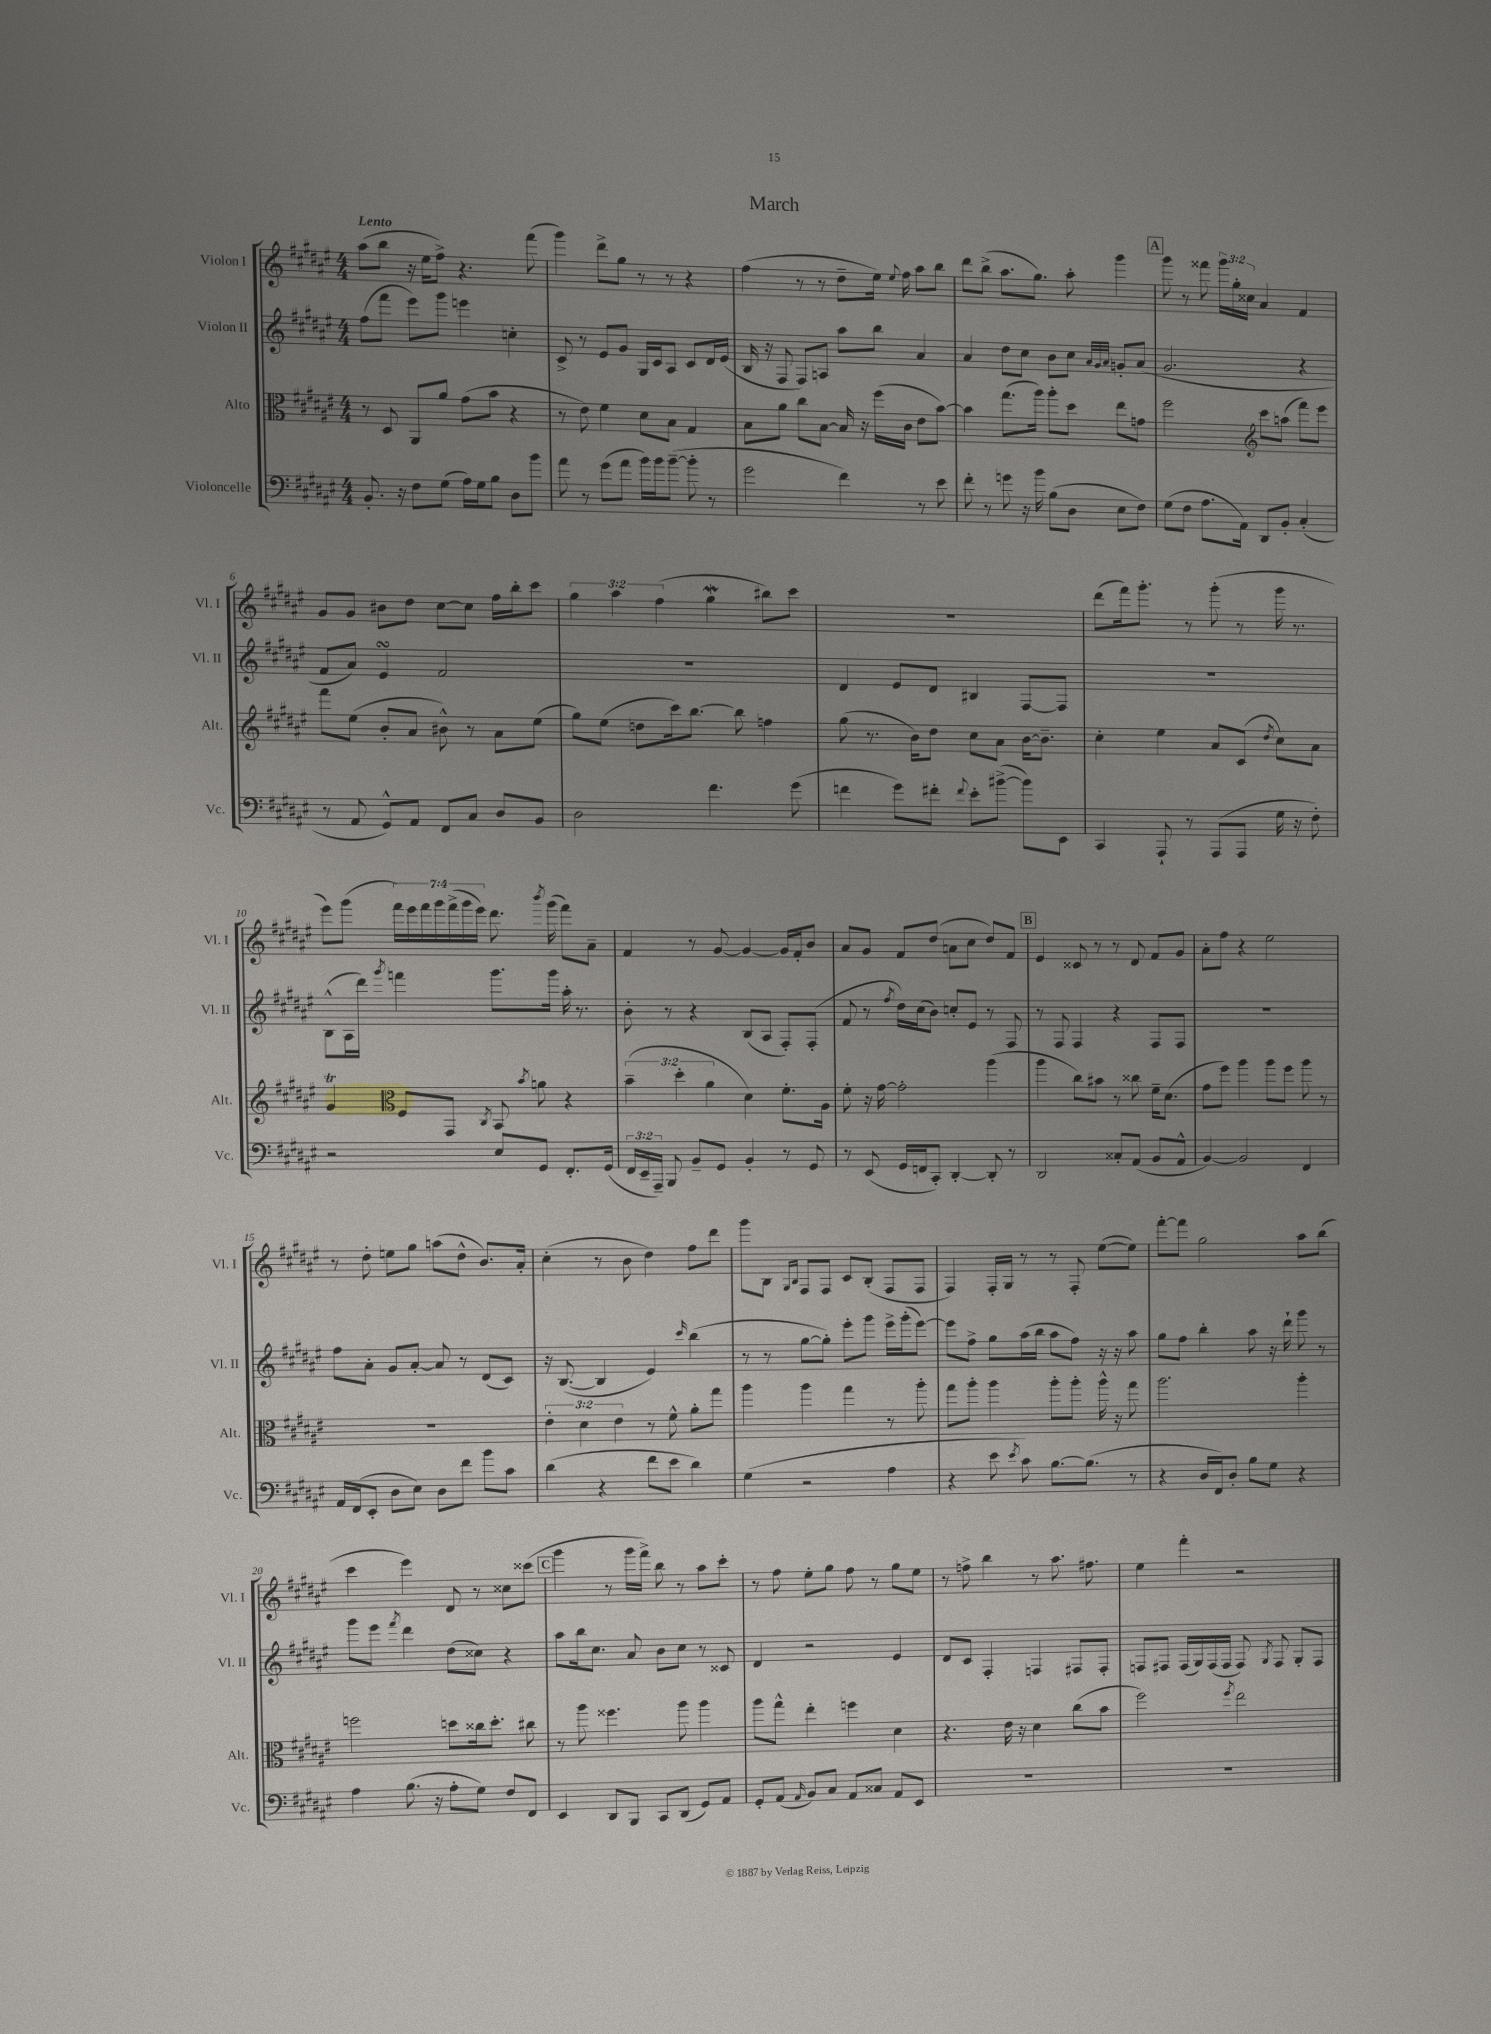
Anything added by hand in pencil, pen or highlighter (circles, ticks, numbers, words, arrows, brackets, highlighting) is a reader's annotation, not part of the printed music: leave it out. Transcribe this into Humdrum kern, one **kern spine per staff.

**kern	**kern	**kern	**kern
*staff4	*staff3	*staff2	*staff1
*clefF4	*clefC3	*clefG2	*clefG2
*k[f#c#g#d#a#e#]	*k[f#c#g#d#a#e#]	*k[f#c#g#d#a#e#]	*k[f#c#g#d#a#e#]
*M4/4	*M4/4	*M4/4	*M4/4
8.BB'	8r	(8ff#	(8aa#
.	8D#	8fff#	8bb
16r	.	.	.
8F#	8AA#	8eee#)	16r
.	.	.	16ee#
(8G#	8a#	8ggg#	8ff#^)
16A#)	(8g#	4eee	4.r
16G#	.	.	.
8B	8b	.	.
8D#	4r	4cc'	.
8b	.	.	(8fff#
=	=	=	=
8a#	8r	8c#^	4ggg#)
8r	8e#)	8r	.
(8g#	4f#	8e#	8ddd#^
8a#	.	8g#	8gg#
16b)	8d#	16G#	8r
16b	.	16c#	.
([8b~	8B	8A#	8r
8b']	4G#	8c#	4r
8r	.	16d#	.
.	.	(16e#	.
=	=	=	=
2g#	8B	16B	(4ff#
.	.	16r	.
.	8a#	8F#	.
.	8cc#	8F#)	8r
.	[8B	8A	8r
4f#)	16B]	8aa#	8dd#~
.	16r	.	.
.	(16ff#	8bb	16ee#)
.	.	.	8qqee#
.	16c#	.	16ff#
8r	8e#	4a#	8aa#
8e#	[8b)	.	8bb
=	=	=	=
8f#'	4b]	4a#	8ddd#
8r	.	.	(8bb^
8g	(8.gg#	8dd#	8.aa#
16r	.	8cc#	.
16b	16aa#)	.	8.gg#)
(8B	8aa#'	8b	.
8D#	8dd#	8cc#	8aa#'
.	.	32qqa#	.
.	.	32qqg#	.
.	.	32qqa#	.
8E#	8ee#	8g'	4ggg#
8F#)	8g	(8a#	.
=	=	=	=
(8G#	2ff#	2.g#	8ggg#
8F#	.	.	8r
8.A#	.	.	8fff##
.	.	.	24ggg#
.	.	.	24gg#'
16AA#)	.	.	.
.	.	.	24cc##
*	*clefG2	*	*
8DD#	8ccc#	.	4a#
8BB'	(8aa	.	.
(4C#'	8fff#)	4r	4f#
.	8eee#	.	.
=	=	=	=
8r	8fff#	8f#	8g#
8AA#	(8ee#	8a#)	8g#
8GG#^^)	8b'	4e#	8b#
8AA#	8a#	.	8dd#
8FF#	8b#^^)	2f#	[8cc#
8C#	8r	.	8cc#]
8D#	8a#	.	16ff#
.	.	.	16bb'
8BB	(8ee#	.	8ccc#
=	=	=	=
2D#	8gg#)	1r	6gg#
.	(8ee#	.	.
.	.	.	6aa#
.	8dd	.	.
.	.	.	(6ff#
.	16ccc#)	.	.
.	[8.bb	.	.
4.f#	.	.	4gg#
.	8bb]	.	.
.	4ff	.	8bb#)
(8g#	.	.	8ccc#
=	=	=	=
4f	(8gg#	4d#	1r
.	8.r	.	.
8g#)	.	8e#	.
.	16b)	.	.
8f#'	8dd#	8d#	.
8qqf#	.	.	.
8e#'	8cc#	4B#	.
([8b#^	8a#	.	.
8b#])	[16b	[8F#	.
.	8.b~]	.	.
8EE#	.	8F#]	.
=	=	=	=
4CC#	4cc#'	1r	(8ddd#
.	.	.	16fff#)
.	.	.	8.ggg#'
8AAA#`	4ee#	.	.
8r	.	.	8r
(8AAA#	8a#	.	(8ggg#'
8AAA#	(8c#	.	8r
.	8qdd#	.	.
16G#	8cc#)	.	16ggg#
16r	.	.	8.r
8F#')	8a#	.	.
=	=	=	=
2r	4g#	(8B^^	8eee#)
.	.	16A#	(8ggg#
.	.	16ddd#)	.
*	*clefC3	*	*
.	.	8qggg#	.
.	8F#	4fff	28fff#)
.	.	.	28eee#
.	.	.	28fff#
.	.	.	28ggg#
.	8GG#	.	.
.	.	.	(28fff#^
.	.	.	28ggg#
.	.	.	28eee#)
.	8qC#	.	.
8E#	8BB	8.ggg#	8.ddd#
.	8qb	.	.
8GG#	8a	.	.
.	.	.	8qbbb
.	.	16ggg#	(16ggg#
8.FF#'	4r	16aa#'	8fff#)
.	.	8.r	.
.	.	.	8a#~
(16GG#	.	.	.
=	=	=	=
24FF#	(6b~	8b'	4f#
24EE#~	.	.	.
24AAA#~)	.	.	.
8BBB	.	8r	.
.	6dd#'	.	.
8BB~	.	4r	8r
.	6a#	.	.
8GG#	.	.	[8g#
4BB'	4d#)	(8B	4g#_
.	.	8A#	.
8r	8.f#'	8F#')	16g#]
.	.	.	16f#'
8GG#	.	(8F#'	8b
.	16A#	.	.
=	=	=	=
8r	8f#'	8f#	8a#
(8EE#	16r	8r	8g#
.	[16g#	.	.
.	.	8qff#	.
16GG#	2g#']	16dd#)	8f#
16FF	.	(16cc#	.
8CC#')	.	8b)	(8dd#
[4DD#'	.	8cc'	8a
.	.	8e#	8cc#
8DD#']	(4aa#	8r	8dd#)
8r	.	8F#	8f#
=	=	=	=
2DD#	4aa#	8r	4e#
.	.	8F#	.
.	8cc#)	4F#	8c##
.	8b#	.	8r
8C##'	8r	4r	8r
(8AA#	8cc##	.	8d#
8BB	16f#~	8F#	8f#
.	(8.d#	.	.
8AA#^^	.	8F#	8g#
=	=	=	=
[4BB)	8g#	1r	8a#'
.	8ff#)	.	8ff#
2BB]	4aa#	.	4r
.	8aa#	.	2ee#
.	8ff#	.	.
4FF#	8aa#	.	.
.	8r	.	.
=	=	=	=
16AA#	1r	8ff#	8r
(16FF#	.	.	.
8EE#'	.	8a#'	8dd#'
8D#	.	8g#	8ee
8E#)	.	[8a#'	8gg#
8D#	.	8a#]	(8aa
8f#	.	8r	8dd#^^
8b	.	(8d#	8.b)
8c#	.	8c#)	.
.	.	.	16a#'
=	=	=	=
(4d#	6e#'	16r	(4cc#'
.	.	([8.B	.
.	6d#	.	.
4r	.	4B]	8r
.	6e#	.	.
.	.	.	8b
8f#	8r	4e#)	4dd#)
8e#	8f#^^	.	.
.	.	16qqccc#	.
4d#)	8a#'	(4bb	8ff#
.	8gg#	.	8ddd#
=	=	=	=
(4G#	4aa#	8r	8ggg#
.	.	8r	8B
.	.	.	16qqG#
.	.	.	16qqB
2r	4aa#	[8gg#	8F#
.	.	8gg#'])	8F#
.	4gg#	8eee#'	8c#
.	.	8ggg#	(8B'
4A#	8r	16eee#^	8F#
.	.	(16ggg#'	.
.	8aa#'	[8eee#)	8F#
=	=	=	=
4r	8gg#	8eee#]	4F#)
.	8aa#'	8ff#^	.
8e#	4aa#	8gg#	16F#'
.	.	.	16G#
8qe#	.	.	.
8c#)	.	(16aa#	8r
.	.	16bb	.
[8.B	8aa#'	8aa#	8r
.	8aa#'	8ff#)	8F#'
(8.B]	.	.	.
.	16aa#^^	16r	([8ee#
.	16r	16r	.
8r	8gg#	8aa#	8ee#])
=	=	=	=
4r	2.aa#	8gg#	[8fff#'
.	.	8ff#	8fff#]
16D#	.	4bb'	2gg#
16FF#)	.	.	.
8D#'	.	.	.
8B	.	8aa#	.
8G#	.	16r	.
.	.	16ddd#`	.
4r	4aa#'	8ggg#	8aa#
.	.	8r	(8bb
=	=	=	=
4A#	2ff	8ggg#	4ccc#
.	.	8eee#	.
.	.	8qfff#	.
(8.B	.	4ddd#	4eee#)
16r	.	.	.
8A#'	8dd	(8dd#	8d#
8G#)	16cc##	8cc##)	8r
.	8.dd'	.	.
8F#	.	4r	8cc##
8FF#	8cc#	.	(8ccc##
=	=	=	=
4EE#	8r	8aa#	4ggg#
.	8aa#	16bb	.
.	.	8.cc#	.
8DD#	4.ff##	.	8r
8BBB	.	8a#	16ggg#
.	.	.	16fff#^)
8CC#	.	8b	8bb
(8DD#	8aa#	8cc#	8r
8GG#)	4aa#	8r	8aa#
8AA#	.	8c##	8ccc#'
=	=	=	=
8GG#'	8aa#	4d#	8r
(8AA#	8gg#^^	.	8ff#
16qqAA#	.	.	.
8BB)	4ee#'	2r	8ee#'
8C#	.	.	8gg#
8AA#	4ff	.	8ff#
8C##	.	.	8r
8AA#	4d#	4e#	8gg#
8EE#	.	.	8ee#
=	=	=	=
1r	4.r	8d#	8r
.	.	8c#	8ff^
.	.	4F#'	4bb
.	16e#	.	.
.	16r	.	.
.	4d#	4F	8r
.	.	.	8.aa#
.	(8cc#	8F#	.
.	.	.	8.ff#
.	8b	8F#'	.
=	=	=	=
1r	2ff#)	8F	4ee#
.	.	8F#	.
.	.	(16F#	4fff#'
.	.	16G#)	.
.	.	(16F#	.
.	.	16F#	.
.	8qff#	.	.
.	2ee#	8F#)	2r
.	.	8qG#	.
.	.	8F#	.
.	.	8G#'	.
.	.	8F#	.
==	==	==	==
*-	*-	*-	*-
